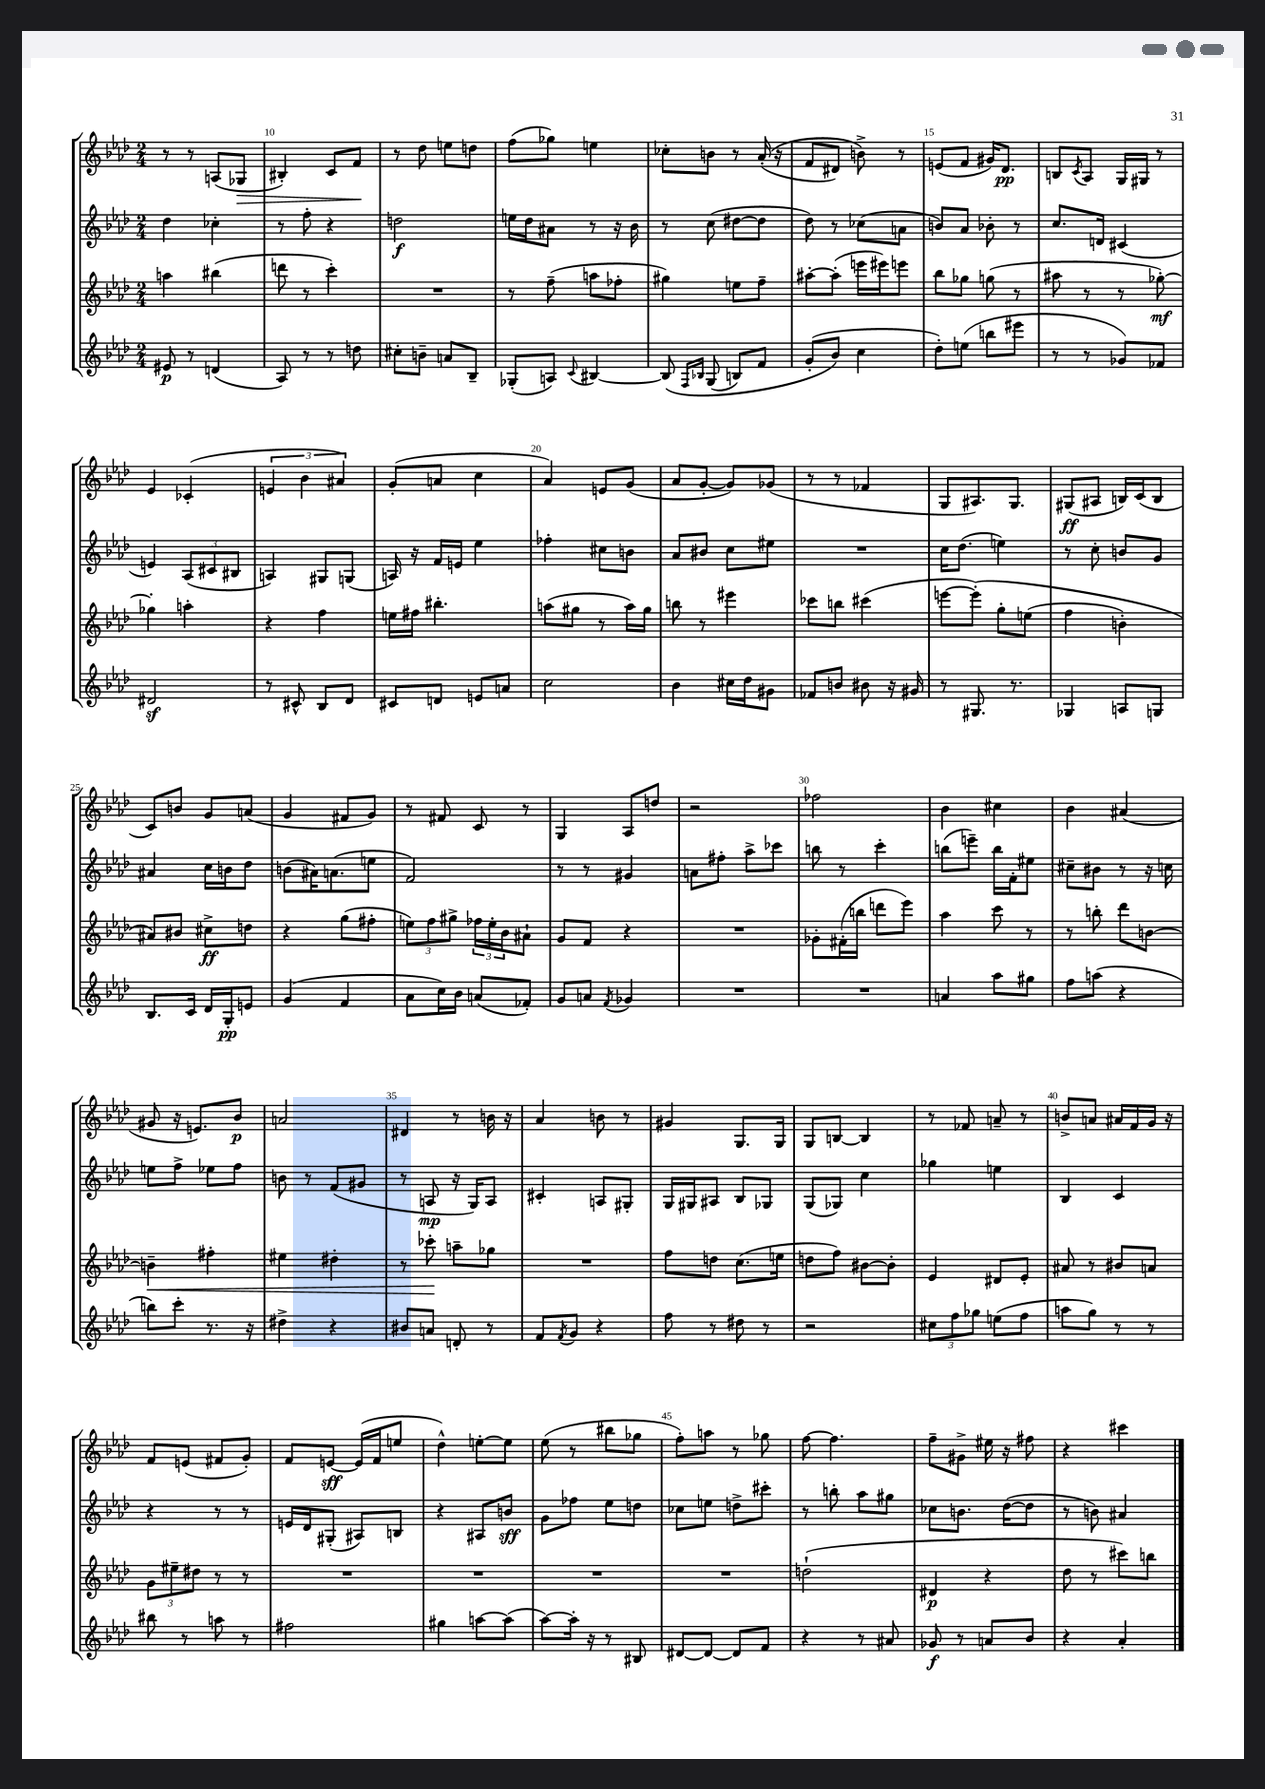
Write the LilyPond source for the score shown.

<<
\new StaffGroup <<
\new Staff = "s0" {
    \clef treble \key aes \major \numericTimeSignature \time 2/4
    r8 r8 a8( ges8\> |
    bis4-.) c'8 f'8\! |
    r8 des''8 e''8 d''8 |
    f''8( ges''8) e''4 |
    ces''8-. b'8 r8 aes'16-.(\( r16 |
    f'8 dis'8) b'8->\) r8 |
    e'8( f'8 gis'16) des'8.\pp |
    b8 \acciaccatura { c'8 } aes8 g16 gis16 r8 |
    ees'4 ces'4-.( |
    \tuplet 3/2 { e'4 bes'4 ais'4) } |
    g'8-.( a'8 c''4 |
    aes'4) e'8 g'8( |
    aes'8 g'8~-. g'8) ges'8( |
    r8 r8 fes'4 |
    g8 ais8.) g8. |
    gis8\ff( ais8 b16) c'16( b8 |
    c'8) b'8 g'8 a'8( |
    g'4 fis'8 g'8) |
    r8 fis'8 c'8 r8 |
    g4 aes8 d''8 |
    r2 |
    fes''2 |
    bes'4 cis''4 |
    bes'4 ais'4( |
    gis'8 r16 e'8.) bes'8\p |
    a'2 |
    dis'4 r8 b'16 r16 |
    aes'4 b'8 r8 |
    gis'4 g8. g16 |
    g8 b8~ b4 |
    r8 fes'8 a'8-- r8 |
    b'8-> a'8 ais'16 f'16 g'16 r16 |
    f'8 e'8( fis'8 g'8-.) |
    f'8 e'8~\sff e'16( f'16 e''8 |
    des''4-^) e''8~-. e''8 |
    ees''8( r8 bis''8 ges''8 |
    f''8-.) a''8 r8 ges''8 |
    f''8~ f''4. |
    f''8-- gis'8-> eis''16 r16 fis''8 |
    r4 cis'''4 \bar "|." |
}
\new Staff = "s1" {
    \clef treble \key aes \major \numericTimeSignature \time 2/4
    des''4 ces''4-. |
    r8 f''8-. r4 |
    d''2\f |
    e''16 des''16 ais'8 r8 r16 bes'16 |
    r8 c''8( dis''8~ dis''8 |
    des''8) r8 ces''8( a'8 |
    b'8) aes'8 bes'8-. r8 |
    c''8. d'16 cis'4( |
    e'4) \tuplet 3/2 { aes8( cis'8 bis8 } |
    a4) gis8 g8( |
    a16) r16 f'16 e'16 ees''4 |
    fes''4-. cis''8 b'8 |
    aes'8 bis'8 c''8 eis''8 |
    R2 |
    c''16 des''8.( e''4) |
    r8 c''8-. b'8 g'8 |
    ais'4 c''16 b'16 des''8 |
    b'8( ais'16) a'8.( e''8 |
    f'2) |
    r8 r8 gis'4 |
    a'8 fis''8-. aes''8-> ces'''8 |
    b''8 r8 c'''4-. |
    b''8( e'''8--) b''16 f'16-. eis''8 |
    cis''8-- bis'8 r8 r16 c''16 |
    e''8 f''8-> ees''8 f''8 |
    b'8 r8 f'8( gis'8 |
    r8 a8\mp r16 g16) a8 |
    cis'4-. a8 gis8-. |
    g16 gis16 ais8 bes8 ges8 |
    g8( ges8) c''4 |
    ges''4 e''4 |
    bes4 c'4 |
    r4 r8 r8 |
    e'16 des'16 gis8-.( ais8) b8 |
    r4 ais8 b'8\sff |
    g'8 fes''8 ees''8 d''8 |
    ces''8 e''8 d''8-> cis'''8-. |
    r8 b''8-. aes''8 gis''8 |
    ces''8 b'8. des''16~( des''8 |
    r8 b'8) ais'4 \bar "|." |
}
\new Staff = "s2" {
    \clef treble \key aes \major \numericTimeSignature \time 2/4
    a''4 bis''4( |
    d'''8 r8 c'''4-.) |
    R2 |
    r8 f''8--( a''8 fes''8-. |
    gis''4) e''8 f''8-- |
    ais''8~-. ais''8-.( e'''16 eis'''16) e'''8 |
    bes''8 ges''8 g''8( r8 |
    ais''8 r8 r8 ges''8~-.\mf) |
    ges''4-. a''4-. |
    r4 f''4 |
    e''16 fis''16 bis''4.-. |
    a''8( gis''8 r8 a''16) gis''16 |
    b''8 r8 eis'''4 |
    ces'''8 b''8 cis'''4( |
    e'''8~ e'''8-.)\( g''8-. e''8( |
    f''4 b'4-.) |
    ais'8\) bis'8 cis''8->\ff d''8 |
    r4 g''8( fis''8-. |
    \tuplet 3/2 { e''8) f''8 gis''8-> } \tuplet 3/2 { fes''16 e''16-. bes'16 } ais'8-! |
    g'8 f'8 r4 |
    R2 |
    ges'8-. fis'16-.( b''16 d'''8 ees'''8) |
    aes''4 c'''8 r8 |
    r8 b''8-. des'''8 b'8~ |
    b'4--\< fis''4-. |
    eis''4 dis''4-. |
    r8 ces'''8-.\! a''8-- ges''8 |
    R2 |
    f''8 d''8 c''8.( e''16 |
    d''8 f''8) bis'8~ bis'8-. |
    ees'4 dis'8 ees'8-. |
    ais'8 r8 bis'8 a'8 |
    \tuplet 3/2 { g'8 eis''8-- dis''8 } r8 r8 |
    R2 |
    R2 |
    R2 |
    R2 |
    d''2-!( |
    dis'4\p r4 |
    des''8 r8 cis'''8) b''8 \bar "|." |
}
\new Staff = "s3" {
    \clef treble \key aes \major \numericTimeSignature \time 2/4
    eis'8\p r8 d'4( |
    aes8) r8 r8 d''8 |
    cis''8-. b'8-- a'8 bes8-- |
    ges8-.( a8) \appoggiatura { c'8 } bis4~ |
    bis8\( \grace { f16 bes16 } g8( b8) f'8 |
    g'8-.( bes'8\) c''4 |
    des''8-.) e''8( b''8 eis'''8 |
    r8 r8 ges'8) fes'8 |
    dis'2\sf |
    r8 cis'8-^ bes8 des'8 |
    cis'8 d'8 e'8 a'8 |
    c''2 |
    bes'4 cis''16 des''16 gis'8 |
    fes'8 b'8 bis'8 r16 gis'16 |
    r8 gis8. r8. |
    ges4 a8 g8 |
    bes8. c'16 des'16 g16-.\pp e'8 |
    g'4( f'4 |
    aes'8 c''16) bes'16 a'8( fes'8-.) |
    g'8 a'8 \acciaccatura { f'8 } ges'4 |
    R2 |
    R2 |
    a'4 aes''8 gis''8 |
    f''8 a''8( r4 |
    b''8) c'''8-. r8. r16 |
    dis''4-> r4 |
    bis'8 a'8 d'8-. r8 |
    f'8 \acciaccatura { f'8 } g'8 r4 |
    f''8 r8 dis''8 r8 |
    r2 |
    \tuplet 3/2 { cis''8 f''8 ges''8 } e''8( f''8 |
    a''8 g''8) r8 r8 |
    bis''8 r8 a''8 r8 |
    fis''2 |
    gis''4 a''8~ a''8( |
    aes''8~) aes''16-. r16 r8 bis8 |
    dis'8~ dis'8~ dis'8 f'8 |
    r4 r8 ais'8 |
    ges'8\f r8 a'8 bes'8 |
    r4 aes'4-. \bar "|." |
}
>>
>>
\layout { \context { \Score currentBarNumber = #9 \override BarNumber.break-visibility = ##(#f #t #t) barNumberVisibility = #(every-nth-bar-number-visible 5) } }
